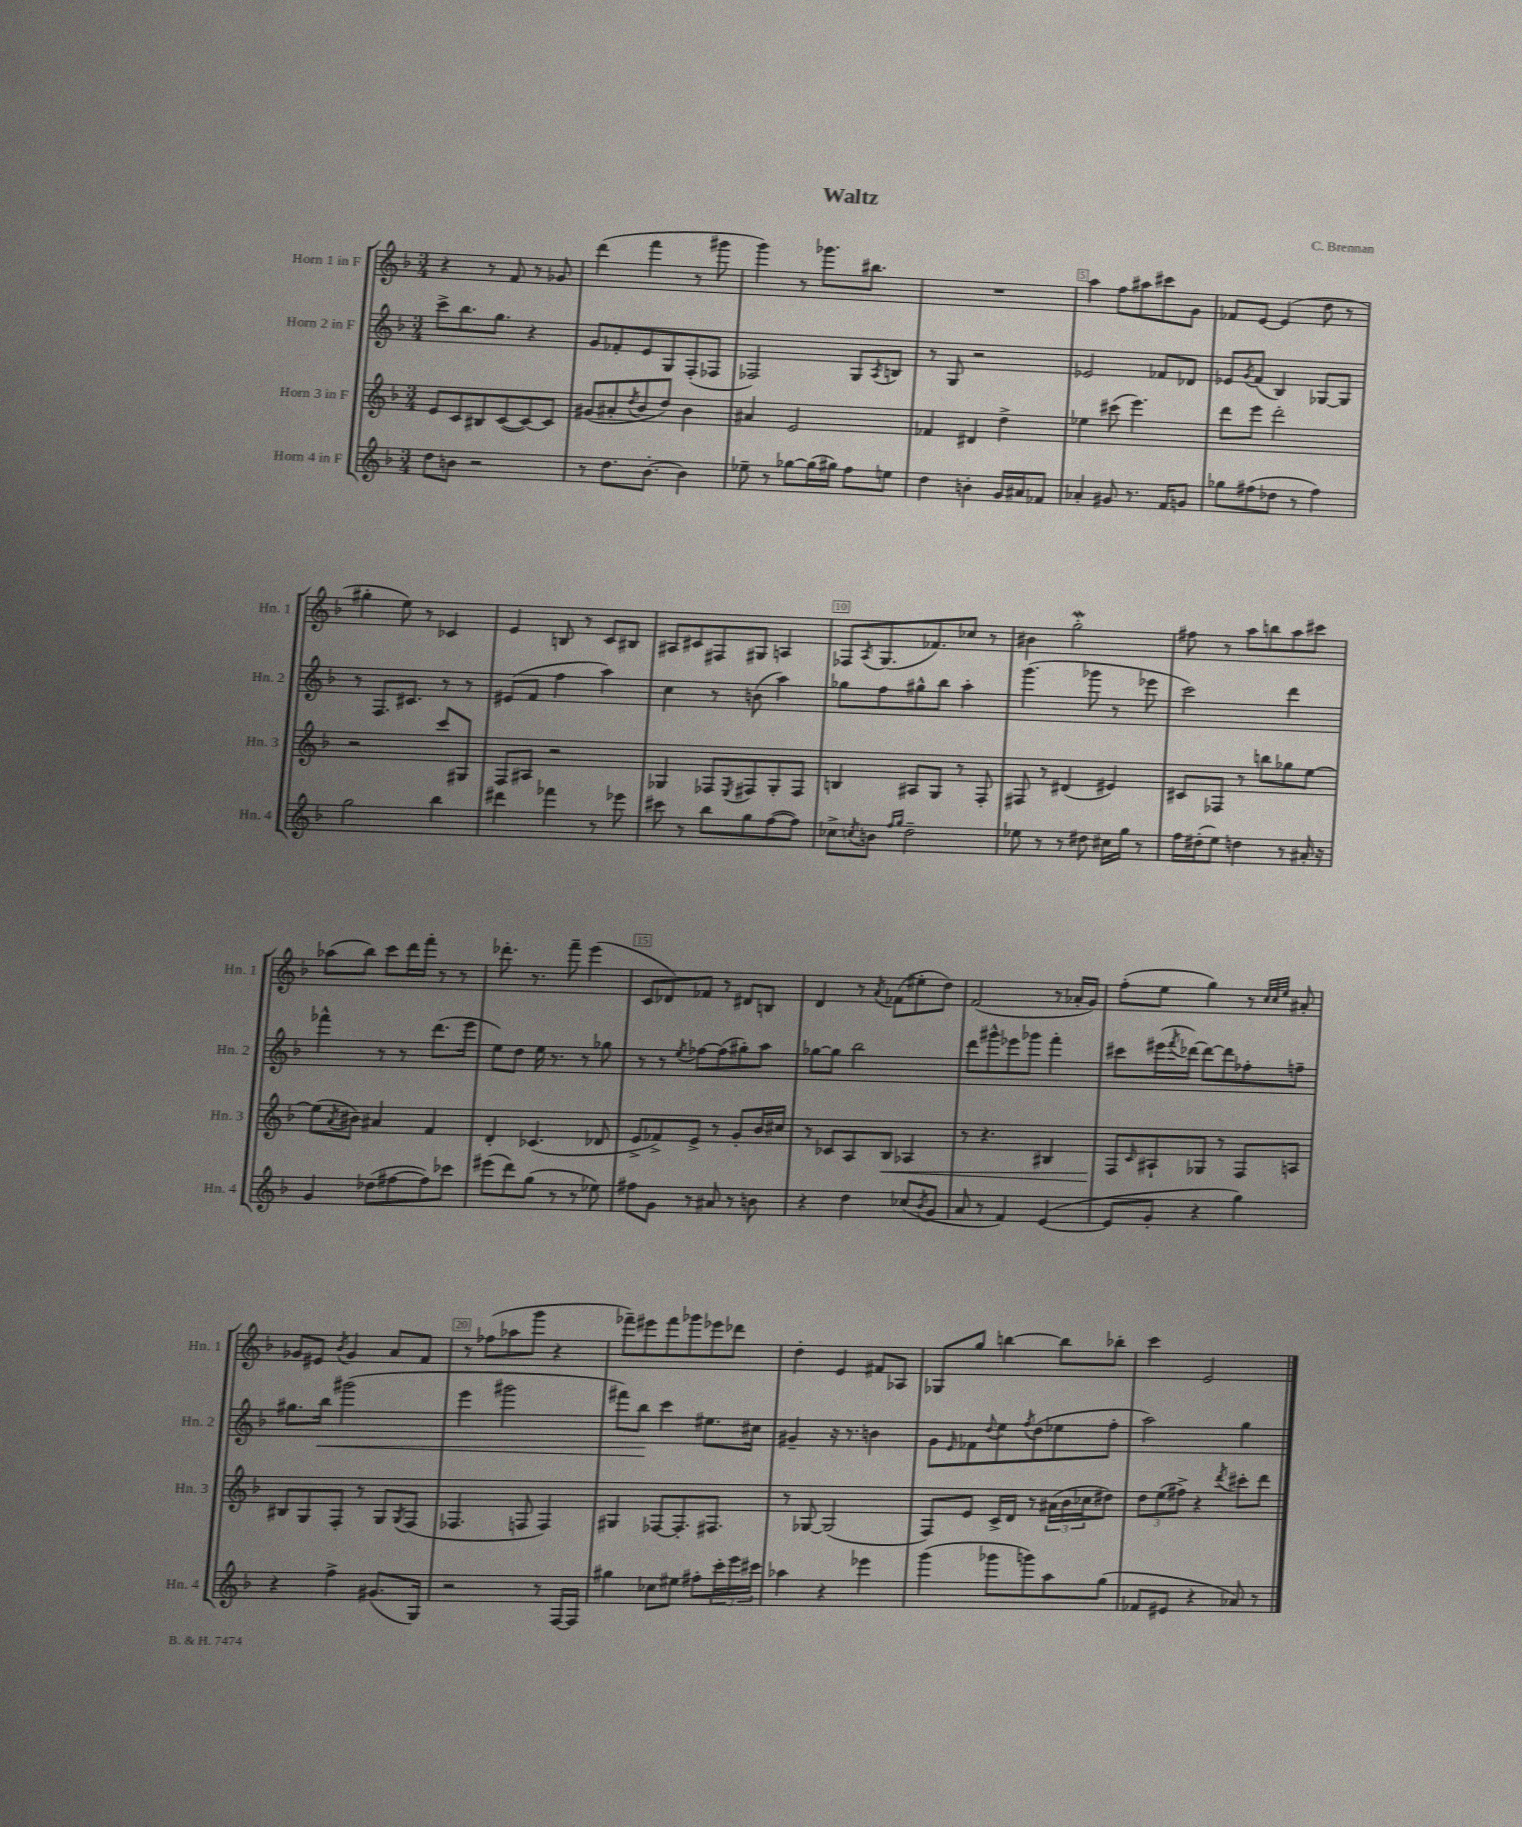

**kern	**kern	**kern	**kern
*staff4	*staff3	*staff2	*staff1
*clefG2	*clefG2	*clefG2	*clefG2
*k[b-]	*k[b-]	*k[b-]	*k[b-]
*M3/4	*M3/4	*M3/4	*M3/4
8dd\L	8e/L	8ccc^\L	4r
8b\J	8c/	8.bb-\	.
2r	8B#/	.	8r
.	.	8.gg\J	.
.	([8c/	.	8f/
.	8c/_)	4r	8r
.	8c/]J	.	8g-/
=	=	=	=
8r	(8g#/L	8g/L	(4ddd\
8.dd\L	8a#'/	8f-'/	.
.	8qdd/	.	.
.	8b-/	8e/	4fff\
[8.b-'\J	.	.	.
.	8dd/J)	8G/	.
4b-\]	4b-\	(8F'/	8r
.	.	8F-/J	8ggg#\
=	=	=	=
8ee-~\	4a#/	2F-/)	4ggg\)
8r	.	.	.
[8gg-\L	2e/	.	8r
(16gg-\]L	.	.	8.ggg-\L
16gg#\JJ)	.	.	.
8ff\L	.	8G/L	.
.	.	.	8.bb#\J
.	.	8qA/	.
8ee\J	.	8B/J	.
=	=	=	=
4dd\	4f-/	8r	2.r
.	.	8G/	.
4b'\	4d#/	2r	.
16g/LL	4dd^\	.	.
16a#/J	.	.	.
8f-/J	.	.	.
=	=	=	=
4a-'/	4ee-\	2e-/	4aa\
8g#/	(8ccc#\	.	8ff\L
8.r	4.eee\)	.	8aa#\
.	.	8f-/L	8ccc#\
16f/LK	.	.	.
8g/J	.	8d-/J	8g\J
=	=	=	=
8gg-\L	8ddd\L	8e-/L	8f-/L
.	.	8qg/	.
(8ff#\	8eee\J	(8f/J	[8e/J
8dd-\J	2ddd'\	4B-/)	(4e/]
8r	.	.	.
4ff#\)	.	[8G-/L	8dd\
.	.	8G-/]J	8r
=	=	=	=
2gg\	2r	8r	4gg#'\
.	.	8.F/L	.
.	.	.	8ee\)
.	.	8.c#/J	.
.	.	.	8r
4bb-\	8ccc/L	8r	4c-/
.	8G#/J	8r	.
=	=	=	=
4ddd#\	8F/L	(8e#/L	4e/
.	8A#/J	8f/J	.
4fff-\	2r	4ff\	8B/
.	.	.	8r
8r	.	4aa\)	8c/L
8eee-\	.	.	8B#/J
=	=	=	=
8ccc#\	4G-/	4cc\	8A#/L
8r	.	.	8c#/
8bb-\L	8F-/L	8r	8F#/
.	8qE/	.	.
8gg\	8F#/	(8b\	8G#/J
([8ff\	8G-'/	4aa\)	4A/
8ff\]J)	8F#/J	.	.
=	=	=	=
8cc-^\L	4B/	8gg-\L	8F-/L
8qcc/	.	.	8qA/
8b\J	.	8ff\	(8.G/
16qqff/LL	.	.	.
16qqgg/JJ	.	.	.
2dd~\	8A#/L	8gg#^^\	.
.	.	.	8.f-/)
.	8G/J	8bb-\J	.
.	8r	4aa'\	8cc-/J
.	8F'/	.	8r
=	=	=	=
8ee-\	8F#/	(4.ggg\	4b#\
8r	8r	.	.
8r	(4d#/	.	2gg'\
8dd#\	.	8ggg-\	.
16cc#\LL	4e#/)	8r	.
16gg\JJ	.	.	.
8r	.	8eee-\	.
=	=	=	=
16ff\LL	8c#/L	2ccc\)	8ff#\
(16dd#'\J	.	.	.
8ee\J)	8F-/J	.	8r
4dd\	8r	.	8aa\L
.	8bb\L	.	8bb\
8r	8gg-\	4ddd\	8aa\
16a#'/	[8ee\J	.	8ccc#\J
16r	.	.	.
=	=	=	=
4g/	(8ee\]L	4fff-^^\	(8aa-\L
.	8qa/	.	.
.	8b#\J)	.	8bb-\J)
(8dd-\L	4a#/	8r	8ccc\L
[8ff#\	.	8r	16ddd\L
.	.	.	16fff'\JJ
8ff#\])	4f/	(8.ddd\L	8r
8ccc-\J	.	.	8r
.	.	16eee\Jk	.
=	=	=	=
(8eee#\L	4d'/	8ee\L)	8.ddd-'\
8ddd\)	.	8dd\J	.
.	.	.	8.r
(8gg\J	(4.c-/	16ee\	.
.	.	8.r	.
8r	.	.	8fff~\
8r	.	8r	(4eee\
8ee-\)	8d-/	8gg-\	.
=	=	=	=
8ff#\L	8e^/L	8r	8c/L
8g\J	8f-^/)	8r	8d-/)
.	.	8qee/	.
8r	8e^/J	[8ff-\L	8f-/J
8a#/	8r	(8ff-\]	8r
8r	8g'/L	8gg#'\)	8d#/L
8b\	16b-/L	8aa\J	8B/J
.	16cc#/JJ	.	.
=	=	=	=
4r	8r	[8gg-\L	4d/
.	8c-/L	8gg-\]J	.
4dd\	8A/	2bb-\	8r
.	.	.	8qa/
.	8B-/J	.	(8f-\L
(8cc-/L	4A-/	.	8ee#'\
8qb-/	.	.	.
8g/J	.	.	8dd\J)
=	=	=	=
8a/	8r	8ddd\L	(2f/
8r	4.r	8ggg#^^\	.
4f/)	.	8eee-\	.
.	.	8ggg-\J	.
([4e/	4B#/	4fff'\	8r
.	.	.	16a-'/LL
.	.	.	16g/JJ)
=	=	=	=
8e/]L	8F/L	8ccc#\L	(8ff'\L
.	16qqc/	.	.
8g'/J	8A#`/	(16eee#\L	8ee\J
.	.	8qfff/	.
.	.	[16ddd-\JJ)	.
4r	8G-/J	8ddd-\_L	4gg\)
.	8r	8ddd-\]	.
4gg\)	8F/L	8ff-'\	8r
.	.	.	32qqcc/LLL
.	.	.	32qqcc/
.	.	.	32qqee/JJJ
.	8A/J	8ff~\J	8a#'/
=	=	=	=
4r	8B#/L	8.gg#\L	8g-/L
.	8G/	.	8e#/J
.	.	16bb-\Jk	.
.	.	.	8qb-/
4ff^\	8F'/J	(2ggg#\	4g-/
.	8r	.	.
(8.g#/L	8G/L	.	8a/L
.	8qG/	.	.
.	(8F/J	.	8f/J
16G/Jk)	.	.	.
=	=	=	=
2r	4.F-/	4eee\	8r
.	.	.	(8ff-\L
.	.	2ggg#\	8aa-\
.	8F/	.	8ggg\J
8r	4F/)	.	4r
[16F/LL	.	.	.
16F/]JJ	.	.	.
=	=	=	=
4gg#\	4G#/	8fff#\L)	8fff-~\L)
.	.	8bb-\J	8eee#\
8cc-\L	[8F-/L	4ccc\	8fff-\
8ee#\J	8.F-'/]	.	8ggg-\
8ff#'\L	.	8.ee#\L	8eee-\
.	8.F#/J	.	.
24ccc'\L	.	.	8ddd-\J
24eee\	.	.	.
.	.	16cc#\Jk	.
24ccc#\JJ	.	.	.
=	=	=	=
4aa-\	8r	4g#~/	4dd'\
.	[8G-/	.	.
4r	(2G-/]	16r	4e/
.	.	8.r	.
4eee-\	.	4b\	8f#/L
.	.	.	8A-/J
=	=	=	=
(4ggg\	8F/L)	8g\L	8G-/L
.	.	16qqe/	.
.	8e/J	8f-\	8gg/J
.	.	8qqdd/	.
8ggg-\L	16c^/LL	8ee\	[4bb\
.	16d/JJ	.	.
.	.	8qff/	.
8ggg\)	8r	(8dd\	.
8aa\	(24a#\LL	8ee-\	8bb\]L
.	24b-\	.	.
.	24cc-\J	.	.
(8gg\J	8dd#\J)	8ff'\J	8bb-'\J
=	=	=	=
8f-/L	12dd\L	2aa\)	4ccc\
.	(12ee\	.	.
8e#/J	.	.	.
.	12ff#^\J)	.	.
4r	4r	.	2e/
.	8qddd/	.	.
8a-/)	8ccc#'\L	4gg\	.
8r	8ddd\J	.	.
==	==	==	==
*-	*-	*-	*-
